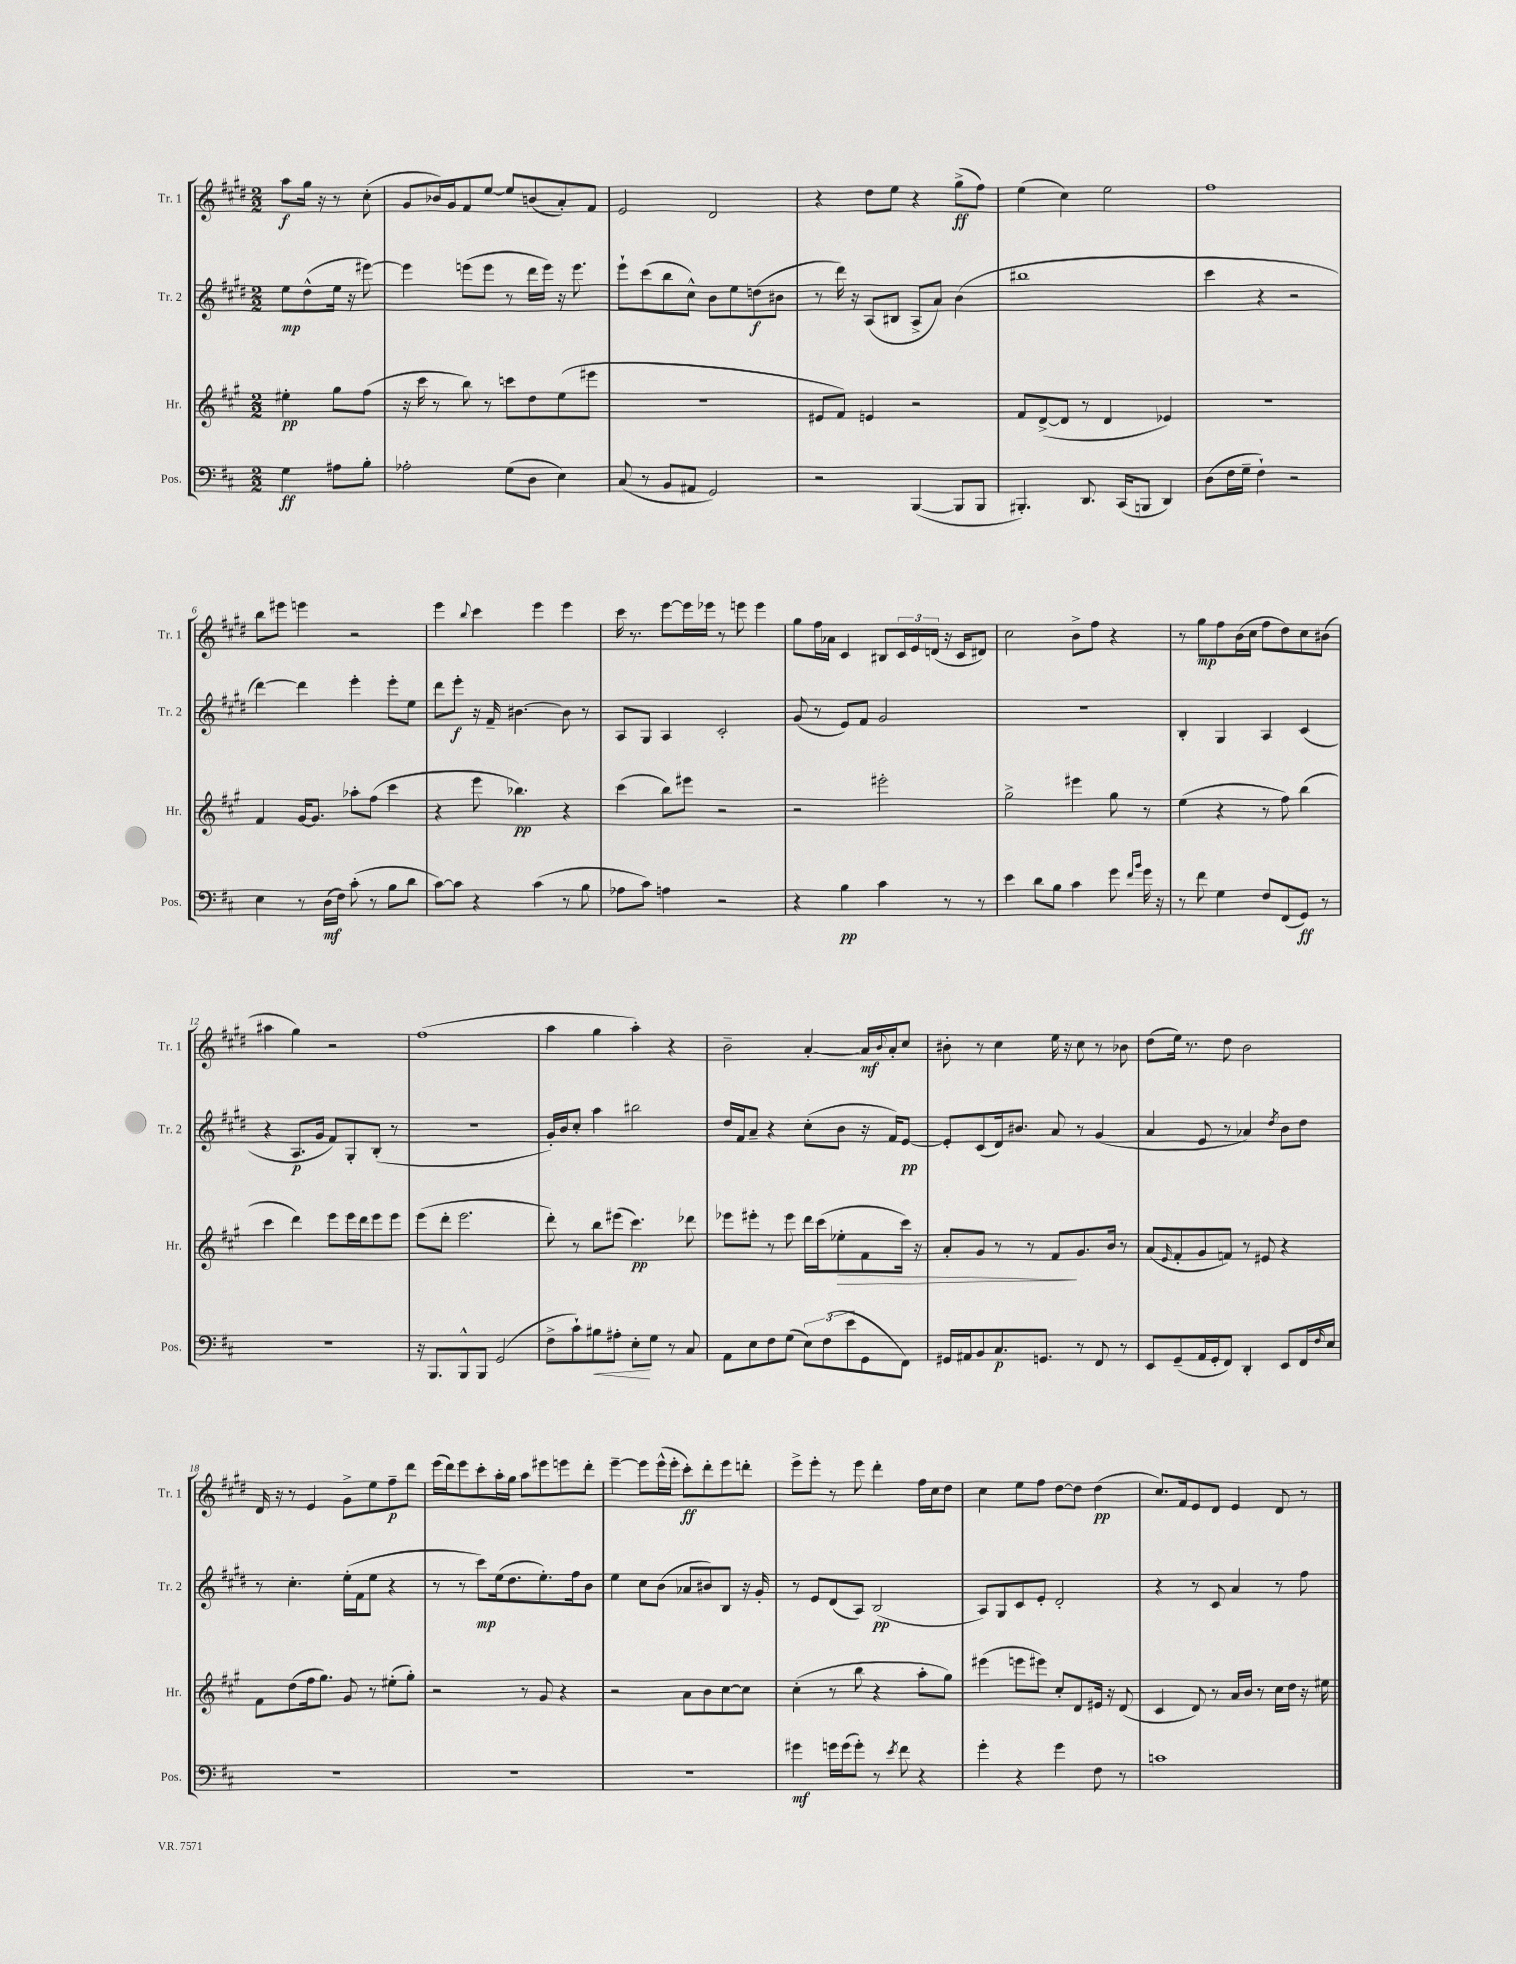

**kern	**kern	**kern	**kern
*staff4	*staff3	*staff2	*staff1
*clefF4	*clefG2	*clefG2	*clefG2
*k[f#c#]	*k[f#c#g#]	*k[f#c#g#d#]	*k[f#c#g#d#]
*M2/2	*M2/2	*M2/2	*M2/2
4G	4ee#'	8ee	8aa
.	.	(8dd#^^	16gg#
.	.	.	16r
8A#	8gg#	16ee	8r
.	.	16r	.
8B'	(8ff#	[8eee#)	(8cc#'
=	=	=	=
2A-'	16r	4eee#]	8g#
.	16ccc#	.	.
.	8r	.	16b-)
.	.	.	16g#
.	8bb)	(8eee	8f#
.	8r	8eee	[8ee
(8G	8ccc	8r	8ee]
8D	8dd	16ddd#	(8b
.	.	16eee)	.
4E)	(8ee	16r	8a')
.	.	8.eee	.
.	8eee#	.	8f#
=	=	=	=
(8C#	1r	8eee`	2e
8r	.	(8ccc#	.
8BB	.	8bb	.
8AA#	.	8cc#^^)	.
2GG)	.	8b	2d#
.	.	8ee	.
.	.	(8dd	.
.	.	8b#	.
=	=	=	=
2r	8e#	8r	4r
.	8f#)	16ddd#)	.
.	.	16r	.
.	4e	(8A	8dd#
.	.	8B#	8ee
([4BBB	2r	8A^	4r
.	.	8a)	.
8BBB]	.	(4b	(8gg#^
8BBB	.	.	8ff#)
=	=	=	=
4.BBB#')	8f#	1bb#	(4ee
.	([8d^	.	.
.	8d]	.	4cc#)
8.DD	8r	.	.
.	4d	.	2ee
(16CC#	.	.	.
8BBB	.	.	.
4DD)	4e-)	.	.
=	=	=	=
(8D	1r	4ccc#	1ff#
16F#	.	.	.
16G~	.	.	.
4F#`)	.	4r	.
2r	.	2r	.
=	=	=	=
4E	4f#	[4ddd#)	8bb
.	.	.	8eee#
8r	[16g#	4ddd#]	4eee
.	8.g#]	.	.
(16D	.	.	.
16F#)	.	.	.
(8c#'	8aa-'	4eee'	2r
8r	(8ff#	.	.
8B	4ccc#	8eee'	.
8d	.	8ee	.
=	=	=	=
[8c#)	4r	8ddd#	4eee
8c#]	.	8eee'	.
.	.	.	8qqbb
4r	8eee	16r	4ccc#
.	.	16f#~	.
.	4.bb-)	[4.b#	.
(4c#	.	.	4eee
8r	4r	8b#]	4eee
8B	.	8r	.
=	=	=	=
8A-	(4ccc#	8A	16ccc#
.	.	.	8.r
8c#)	.	8G#	.
4A	8bb)	4A	[8eee
.	8eee#	.	16eee]
.	.	.	16eee-
2r	2r	2c#'	8r
.	.	.	8eee
.	.	.	4eee
=	=	=	=
4r	2r	(8g#	8gg#
.	.	8r	16ff#
.	.	.	16a-
4B	.	8e)	4c#
.	.	8f#	.
4c#	2eee#'	2g#	8B#
.	.	.	24c#
.	.	.	24e
.	.	.	(24d
8r	.	.	16r
.	.	.	16c#
8r	.	.	8d#)
=	=	=	=
4e	2gg#^	1r	2cc#
8d	.	.	.
8B	.	.	.
4c#	4eee#	.	8b^
.	.	.	8ff#
8g	8gg#	.	4r
16qqf#	.	.	.
16qqb	.	.	.
16g	8r	.	.
16r	.	.	.
=	=	=	=
8r	(4ee	4B'	8r
8f#	.	.	8gg#
4G	4r	4G#	8ff#
.	.	.	(16b
.	.	.	16cc#
8F#	8r	4A	8ff#
(8FF#	8ff#)	.	8dd#)
8GG)	(4bb	(4c#	8cc#
8r	.	.	(8b#
=	=	=	=
1r	4ccc#	4r	4aa#
.	4ddd)	8.A	4gg#)
.	.	16g#	.
.	8eee	8f#)	2r
.	16eee	8G#'	.
.	16ddd	.	.
.	8eee	(8B'	.
.	8eee	8r	.
=	=	=	=
16r	(8eee	1r	(1ff#
8.BBB	.	.	.
.	8ddd'	.	.
8BBB^^	2.eee	.	.
8BBB	.	.	.
(2GG	.	.	.
=	=	=	=
8F#^	8ddd')	16g#')	4aa
.	.	16b	.
8c#`)	8r	8cc#'	.
8B#	8bb	4aa	4gg#
8A#'	(8eee#	.	.
8E'	4.ccc#)	2bb#	4aa')
8G	.	.	.
8r	.	.	4r
8C#	8ddd-	.	.
=	=	=	=
8AA	8eee-	16dd#	2b~
.	.	16f#	.
8E	8eee#'	8a~	.
8F#	8r	4r	.
(8G	8eee#	.	.
12E)	16ddd	(8cc#'	[4a'
.	(16ccc#	.	.
(12F#	.	.	.
.	8ee-'	8b	.
12e	.	.	.
8GG	8f#	16r	16a]
.	.	.	8qqb
.	.	16f#)	16a'
8FF#)	16ccc#)	[8e	8cc#
.	16r	.	.
=	=	=	=
16GG#	8a'	8e']	8b#'
16AA#	.	.	.
8BB	8g#	(8c#	8r
8.C#	8r	16d#)	4cc#
.	.	8.b#	.
.	8r	.	.
8.GG	.	.	.
.	8f#	8a	16ee
.	.	.	16r
8r	8.g#	8r	8cc#
8FF#	.	(4g#	8r
.	16b	.	.
8r	8r	.	8b-
=	=	=	=
8EE	(8a	4a	(8dd#
.	16qqe	.	.
(8GG~	8f#'	.	16ee)
.	.	.	8.r
16AA	8g#	8e	.
16GG'	.	.	.
8FF#)	8f)	8r	8dd#
4DD'	8r	4a-)	2b
.	8e#	.	.
.	.	8qdd#	.
8EE	4r	8b	.
16FF#	.	8dd#	.
16qqF#	.	.	.
16E	.	.	.
=	=	=	=
1r	8f#	8r	16d#
.	.	.	16r
.	(8dd	4.cc#'	8r
.	16ff#	.	4e
.	8.gg#)	.	.
.	8g#	(16ee'	8g#^
.	.	16f#	.
.	8r	8ee	8ee
.	(8ee#'	4r	8ff#~
.	8gg#')	.	8ddd#
=	=	=	=
1r	2r	8r	(16eee
.	.	.	16ddd#)
.	.	8r	8eee
.	.	8ccc#)	8ccc#'
.	.	(16ee	16aa'
.	.	8.dd#	16gg#
.	8r	.	8aa
.	8g#	8.ee')	8eee#
.	4r	.	8eee
.	.	16ff#	.
.	.	8b	8ddd#'
=	=	=	=
1r	2r	4ee	[4eee~
.	.	8cc#	8eee]
.	.	(8b	(16eee^^
.	.	.	16eee'
.	8a	8a-	8ccc#')
.	8b	8b#)	8ddd#'
.	[8cc#	8B	8eee
.	8cc#]	16r	8ddd'
.	.	16g#'	.
=	=	=	=
4g#	(4cc#'	8r	8eee^
.	.	8e	8eee'
16g	8r	(8d#	8r
(16g	.	.	.
8g')	8bb	8A)	8eee
8r	4r	(2B	4ddd#'
8qe	.	.	.
8f#	.	.	.
4r	8aa'	.	16ff#
.	.	.	16cc#
.	8gg#)	.	8dd#
=	=	=	=
4g'	(4eee#	8A)	4cc#
.	.	8G#	.
4r	8eee	8c#	8ee
.	8eee#)	8e'	8ff#
4g	8cc#'	2d#'	[8dd#
.	8d	.	8dd#]
8F#	16e#	.	(4dd#
.	16r	.	.
8r	(8d	.	.
=	=	=	=
1c	4c#	4r	8.cc#)
.	.	.	16f#
.	8d)	8r	8e
.	8r	8c#	8d#
.	16a	4a	4e
.	16b	.	.
.	8r	.	.
.	16cc#	8r	8d#
.	16dd	.	.
.	16r	8ff#	8r
.	16ee#	.	.
==	==	==	==
*-	*-	*-	*-
